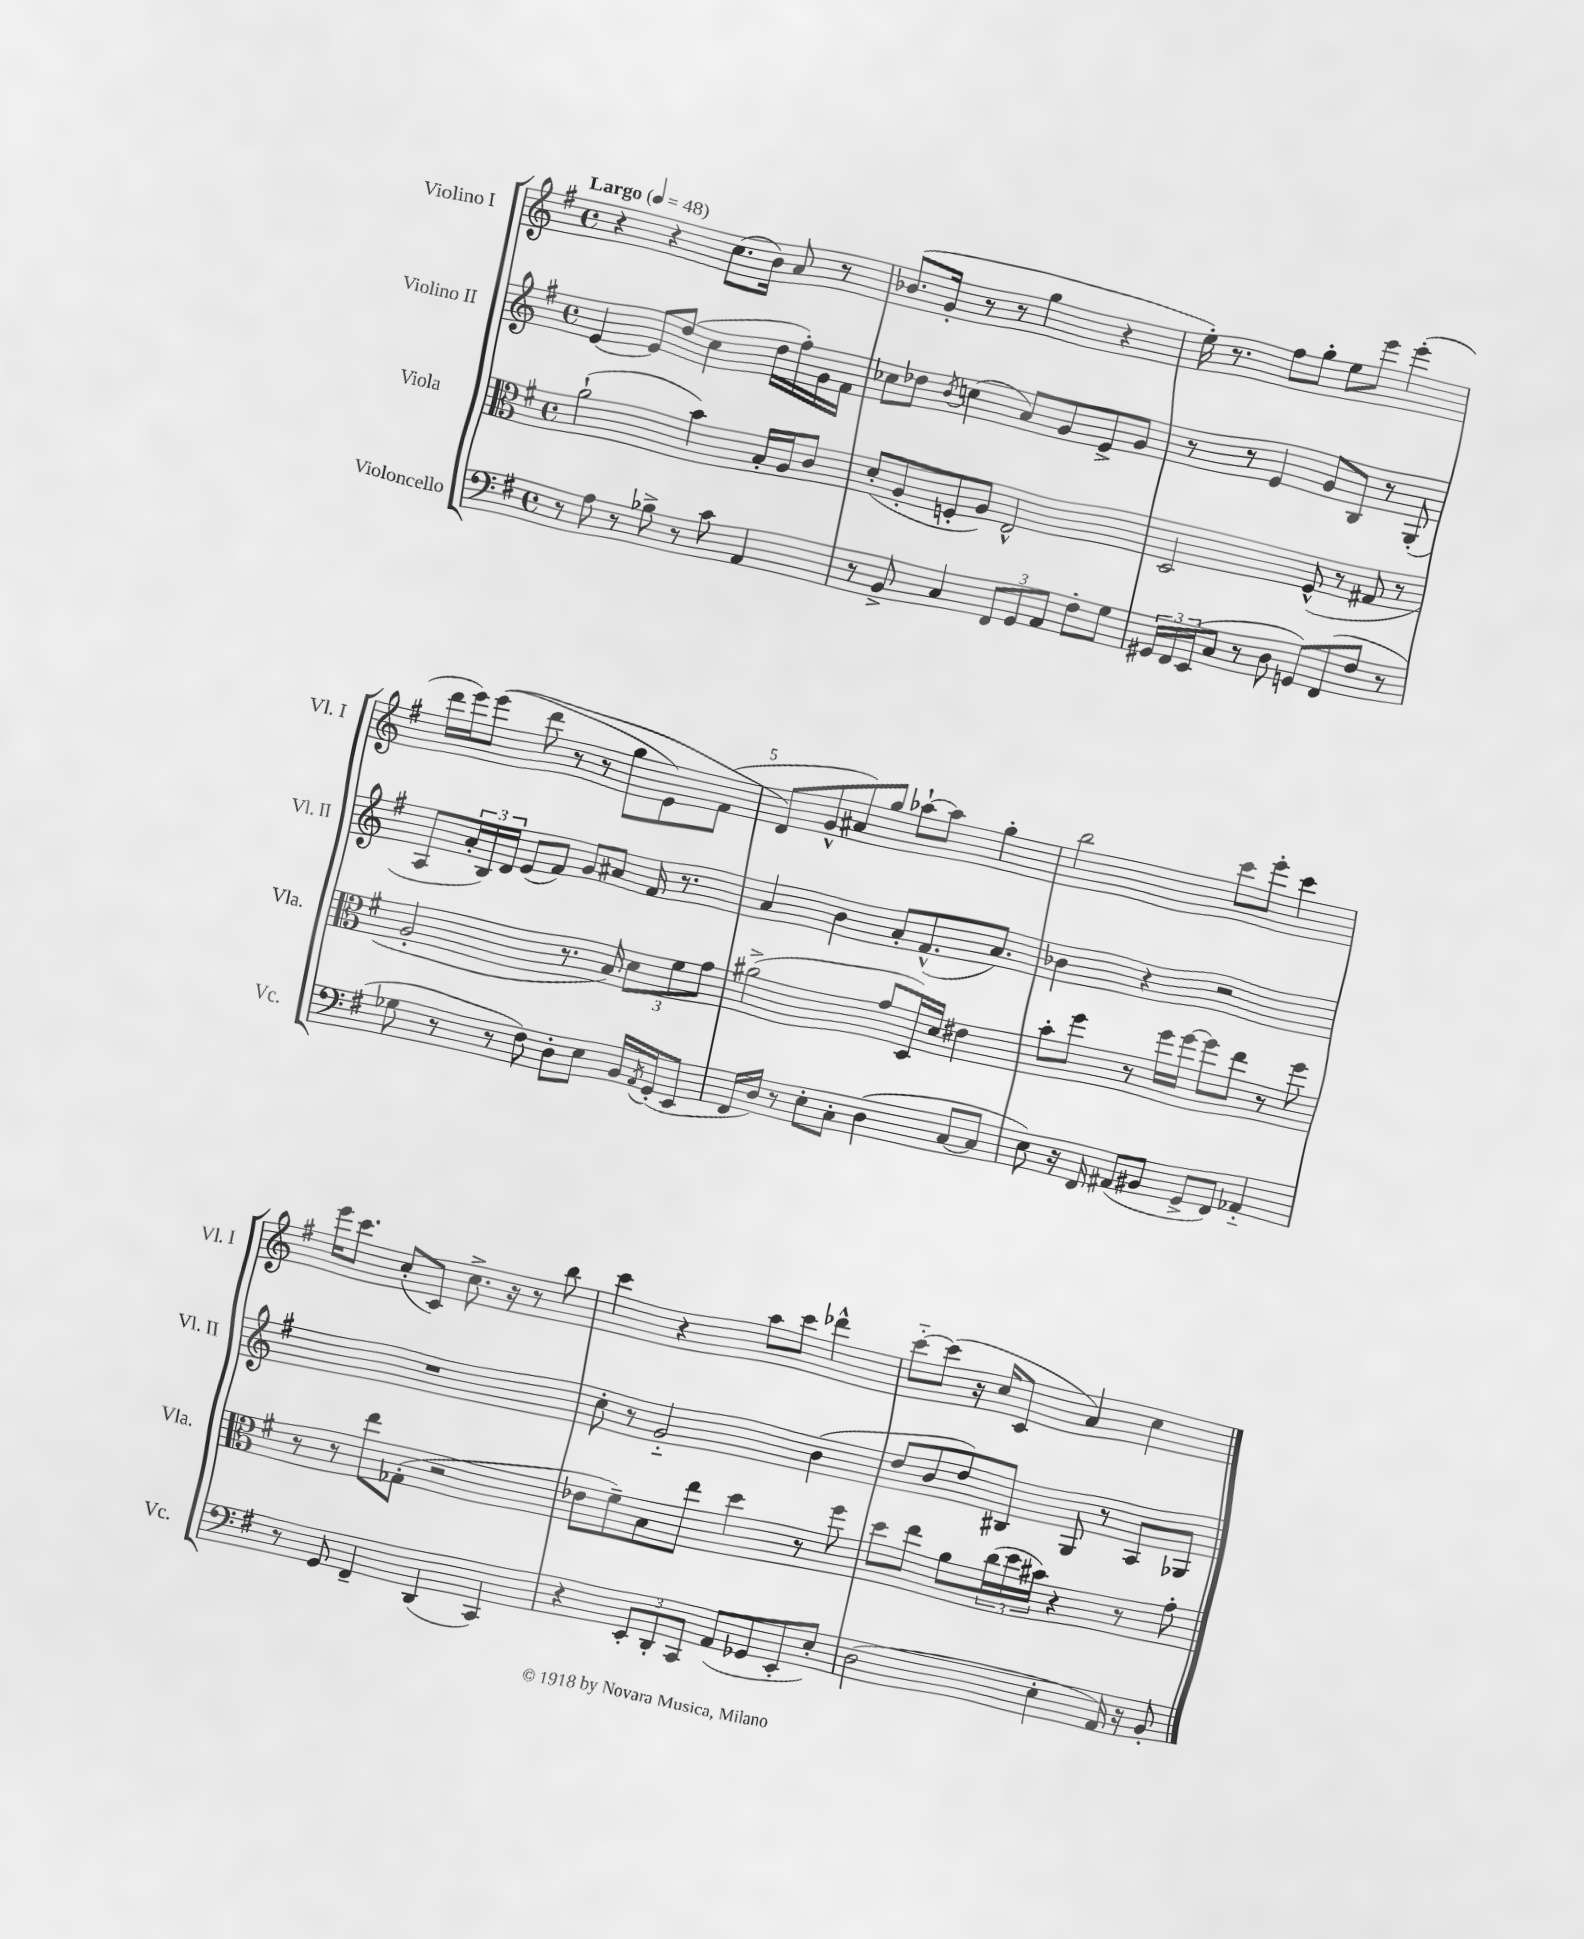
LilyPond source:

<<
\new StaffGroup <<
\new Staff = "s0" \with { instrumentName = "Violino I" shortInstrumentName = "Vl. I" } {
    \clef treble \key g \major \defaultTimeSignature \time 4/4 \tempo "Largo" 4 = 48
    r4 r4 c''8.( b'16) a'8 r8 |
    bes'8.( g'16-. r8 r8 g''4 r4 |
    e''16-.) r8. fis''8 g''8-. e''8 e'''8 e'''4-.( |
    d'''16 e'''16) e'''8(\( d'''8 r8 r8 g''8 e'8) fis'8( |
    d'8\) g'8-^ ais'8) g''8 aes''8~-! aes''8 g''4-. |
    b''2 c'''8 e'''8-. c'''4 |
    e'''16 c'''8. c''8-.( c'8) c''8.-> r16 r8 b''8 |
    c'''4 r4 a''8 c'''8 des'''4-^ |
    c'''8~-_ c'''8( r16 c''16 c'8 a'4) c''4 \bar "|." |
}
\new Staff = "s1" \with { instrumentName = "Violino II" shortInstrumentName = "Vl. II" } {
    \clef treble \key g \major \defaultTimeSignature \time 4/4
    e'4~ e'8 d''8( c''4 d''16 fis''16-.) g'16 fis'16 |
    ces''8 des''8 \acciaccatura { b'8 } c''4( a'8) g'8 e'8-> g'8 |
    r8 r8 e'4 g'8 b8 r8 g8-.( |
    a8 \tuplet 3/2 { a'16-. b16) d'16 } e'8( fis'8) g'8 ais'8 fis'16 r8. |
    a'4 b'4 a'8-. fis'8.-^( a'8.) |
    bes'4 r4 r2 |
    R1 |
    c''8-. r8 g'2-_ b'4( |
    d''8 b'8 d''8) bis8 g8 r8 a8 ges8 \bar "|." |
}
\new Staff = "s2" \with { instrumentName = "Viola" shortInstrumentName = "Vla." } {
    \clef alto \key g \major \defaultTimeSignature \time 4/4
    a'2-!( b'4) b16-. a16 c'8 |
    d'8-.( a8-. f8-. a8) e2-^ |
    d2 fis8-^( r8 gis8 r8 |
    a2-. r8. b16) \tuplet 3/2 { d'8 fis'8 g'8 } |
    ais'2->( g'8 d16) d'16 eis'4 |
    b'8-. fis''8 r8 fis''16 fis''16~ fis''8 e''8 r8 fis''8 |
    r8 r8 e''8 ges8-.( r2 |
    ees'8 fis'8--) b8 e''8 d''4 r8 fis''8 |
    d''8 e''8 a'8 \tuplet 3/2 { c''16( d''16 bis'16) } r4 r8 g'8-. \bar "|." |
}
\new Staff = "s3" \with { instrumentName = "Violoncello" shortInstrumentName = "Vc." } {
    \clef bass \key g \major \defaultTimeSignature \time 4/4
    r8 a8 r8 bes8-> r8 c'8 a,4 |
    r8 b,8-> c4 \tuplet 3/2 { fis,8 g,8 a,8 } fis8-. g8 |
    \tuplet 3/2 { gis,16 fis,16 e,16( } c8 r8 d8 g,8) fis,8( fis8 r8 |
    ges8 r8 r8 fis8) d8-. e8 b,16 \acciaccatura { a,8 } g,16-.( e,8 |
    fis,16 d16) r8 e8-. c8-. d4( c8~ c8 |
    e8) r16 fis,16 ais,8( bis,8 g,8-> fis,8) aes,4-_ |
    r8 g,8 fis,4-- d,4( c,4) |
    r4 \tuplet 3/2 { e,8-. d,8-. c,8 } a,8( ges,8 e,8-. e8-.) |
    d2( e4-. a,16) r16 b,8-. \bar "|." |
}
>>
>>
\layout { \context { \Score \override BarNumber.break-visibility = ##(#f #t #t) barNumberVisibility = #(every-nth-bar-number-visible 5) } }
